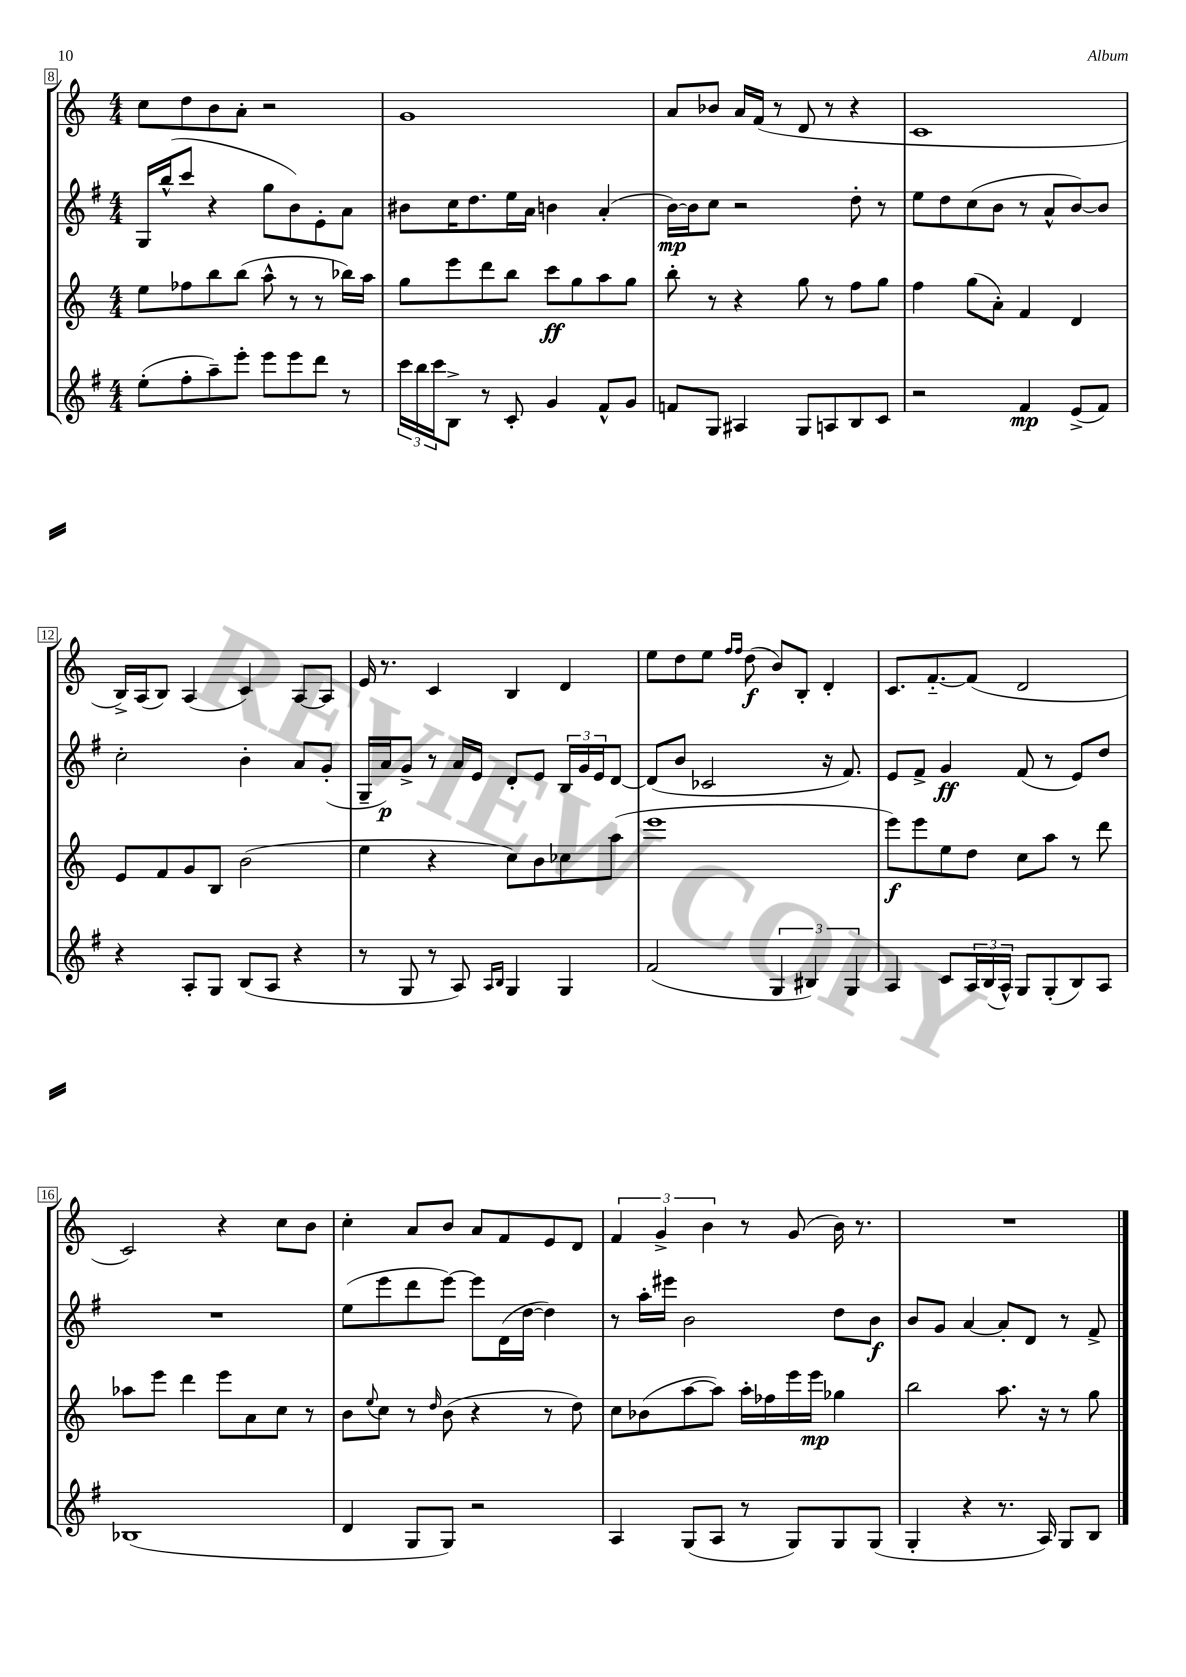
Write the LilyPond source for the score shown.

<<
\new StaffGroup <<
\new Staff = "s0" {
    \clef treble \key c \major \numericTimeSignature \time 4/4
    c''8 d''8 b'8 a'8-. r2 |
    g'1 |
    a'8 bes'8 a'16 f'16( r8 d'8 r8 r4 |
    c'1 |
    b16->) a16( b8) a4( c'4) a8~ a8 |
    e'16 r8. c'4 b4 d'4 |
    e''8 d''8 e''8 \grace { f''16 f''16 } d''8\f( b'8) b8-. d'4-. |
    c'8. f'8.~-_ f'8( d'2 |
    c'2) r4 c''8 b'8 |
    c''4-. a'8 b'8 a'8 f'8 e'8 d'8 |
    \tuplet 3/2 { f'4 g'4-> b'4 } r8 g'8( b'16) r8. |
    R1 \bar "|." |
}
\new Staff = "s1" {
    \clef treble \key g \major \numericTimeSignature \time 4/4
    g16 b''16-^( c'''8 r4 g''8 b'8) e'8-. a'8 |
    bis'8 c''16 d''8. e''16 a'16 b'4 a'4-.( |
    b'16~\mp) b'16 c''8 r2 d''8-. r8 |
    e''8 d''8 c''8( b'8 r8 a'8-^ b'8~) b'8 |
    c''2-. b'4-. a'8 g'8-.( |
    g16-- a'16\p) g'8-> r8 a'16 e'16 d'8-. e'8 \tuplet 3/2 { b16 g'16 e'16 } d'8~ |
    d'8( b'8 ces'2 r16 fis'8.) |
    e'8 fis'8-> g'4\ff fis'8( r8 e'8) d''8 |
    R1 |
    e''8( e'''8 d'''8 e'''8~) e'''8 d'16( d''16~ d''4) |
    r8 a''16-. eis'''16 b'2 d''8 b'8\f |
    b'8 g'8 a'4~ a'8-. d'8 r8 fis'8-> \bar "|." |
}
\new Staff = "s2" {
    \clef treble \key c \major \numericTimeSignature \time 4/4
    e''8 fes''8 b''8 b''8( a''8-^ r8 r8 bes''16) a''16 |
    g''8 e'''8 d'''8 b''8 c'''8\ff g''8 a''8 g''8 |
    b''8-. r8 r4 g''8 r8 f''8 g''8 |
    f''4 g''8( a'8-.) f'4 d'4 |
    e'8 f'8 g'8 b8 b'2( |
    e''4 r4 c''8) b'8 ces''8 a''8( |
    e'''1 |
    e'''8\f) e'''8 e''8 d''8 c''8 a''8 r8 d'''8 |
    aes''8 e'''8 d'''4 e'''8 a'8 c''8 r8 |
    b'8 \appoggiatura { e''8 } c''8 r8 \grace { d''16 } b'8( r4 r8 d''8) |
    c''8 bes'8( a''8~ a''8) a''16-. fes''16 e'''16 e'''16\mp ges''4 |
    b''2 a''8. r16 r8 g''8 \bar "|." |
}
\new Staff = "s3" {
    \clef treble \key g \major \numericTimeSignature \time 4/4
    e''8-.( fis''8-. a''8--) e'''8-. e'''8 e'''8 d'''8 r8 |
    \tuplet 3/2 { c'''16 b''16 c'''16 } b8-> r8 c'8-. g'4 fis'8-^ g'8 |
    f'8 g8 ais4 g8 a8 b8 c'8 |
    r2 fis'4\mp e'8->( fis'8) |
    r4 a8-. g8 b8( a8 r4 |
    r8 g8 r8 a8) \grace { a16 b16 } g4 g4 |
    fis'2( \tuplet 3/2 { g4 bis4) g4 } |
    a4 c'8 \tuplet 3/2 { a16 b16( a16-^) } g8 g8-.( b8) a8 |
    bes1( |
    d'4 g8 g8) r2 |
    a4 g8( a8 r8 g8) g8 g8( |
    g4-. r4 r8. a16) g8 b8 \bar "|." |
}
>>
>>
\layout { \context { \Score currentBarNumber = #8 \override BarNumber.stencil = #(make-stencil-boxer 0.1 0.3 ly:text-interface::print) } }
